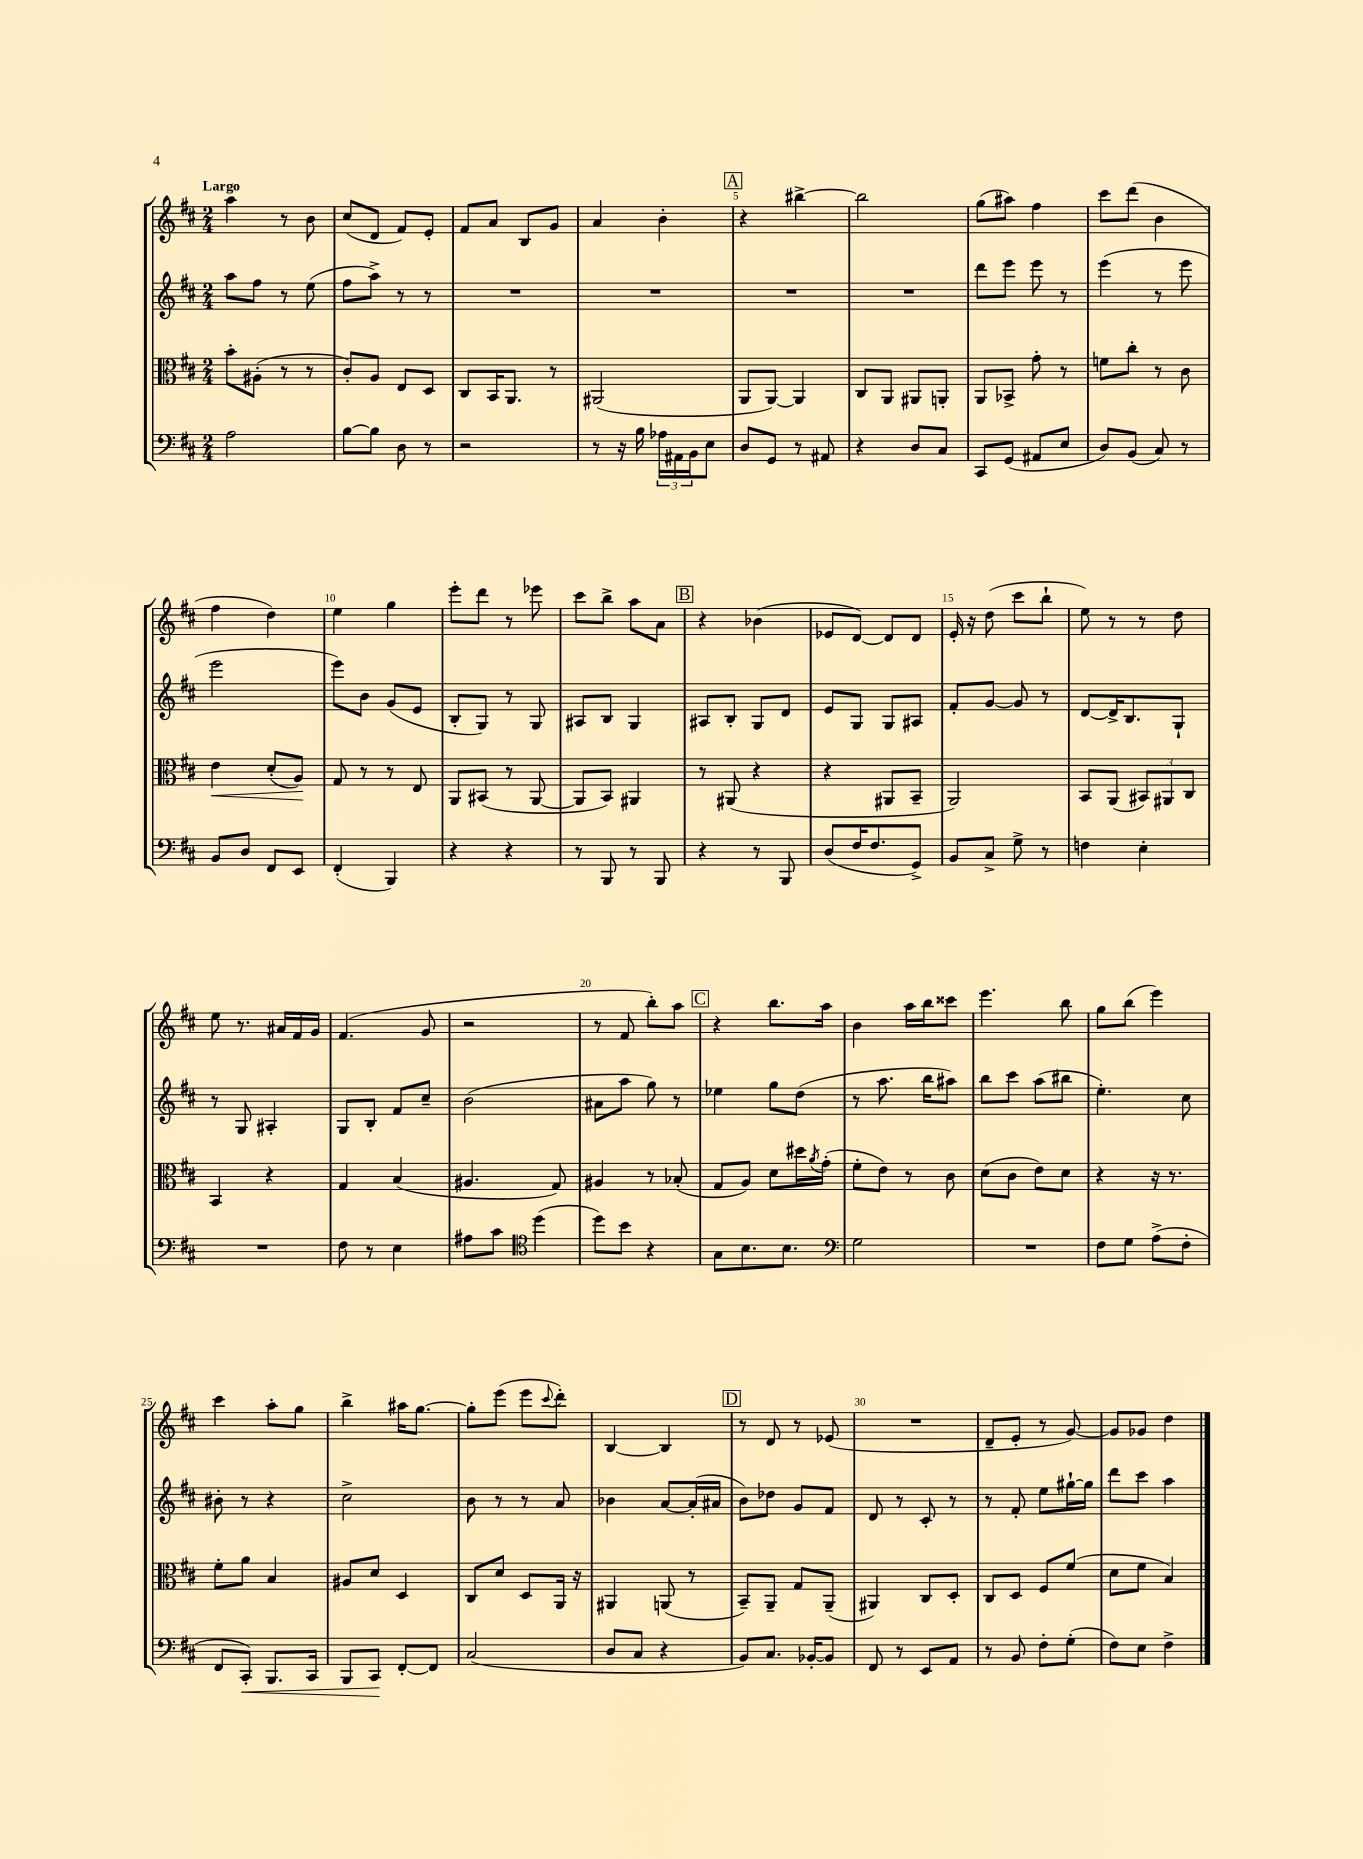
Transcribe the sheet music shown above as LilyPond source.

<<
\new StaffGroup <<
\new Staff = "s0" {
    \clef treble \key d \major \numericTimeSignature \time 2/4 \tempo "Largo"
    a''4 r8 b'8 |
    cis''8( d'8 fis'8) e'8-. |
    fis'8 a'8 b8 g'8 |
    a'4 b'4-. |
    \mark \markup { \box "A" } r4 bis''4~-> |
    bis''2 |
    g''8( ais''8) fis''4 |
    cis'''8 d'''8( b'4 |
    fis''4 d''4) |
    e''4 g''4 |
    e'''8-. d'''8 r8 ees'''8 |
    cis'''8 b''8-> a''8 a'8 |
    \mark \markup { \box "B" } r4 bes'4( |
    ees'8 d'8~) d'8 d'8 |
    e'16-. r16 d''8( cis'''8 b''8-! |
    e''8) r8 r8 d''8 |
    e''8 r8. ais'16 fis'16 g'16 |
    fis'4.( g'8 |
    r2 |
    r8 fis'8 b''8-.) a''8 |
    \mark \markup { \box "C" } r4 b''8. a''16 |
    b'4 a''16 b''16 cisis'''8 |
    e'''4. b''8 |
    g''8 b''8( e'''4) |
    cis'''4 a''8-. g''8 |
    b''4-> ais''16 g''8.~ |
    g''8-. e'''8( e'''8 \appoggiatura { cis'''8 } d'''8-.) |
    b4~ b4 |
    \mark \markup { \box "D" } r8 d'8 r8 ees'8( |
    R2 |
    d'8-- e'8-. r8 g'8~) |
    g'8 ges'8 d''4 \bar "|." |
}
\new Staff = "s1" {
    \clef treble \key d \major \numericTimeSignature \time 2/4
    a''8 fis''8 r8 e''8( |
    fis''8 a''8->) r8 r8 |
    R2 |
    R2 |
    \mark \markup { \box "A" } R2 |
    R2 |
    d'''8 e'''8 e'''8 r8 |
    e'''4( r8 e'''8 |
    e'''2 |
    e'''8) b'8 g'8( e'8 |
    b8-. g8) r8 g8 |
    ais8 b8 g4 |
    \mark \markup { \box "B" } ais8 b8-. g8 d'8 |
    e'8 g8 g8 ais8 |
    fis'8-. g'8~ g'8 r8 |
    d'8~ d'16-> b8. g8-! |
    r8 g8 ais4-. |
    g8 b8-. fis'8 cis''8-- |
    b'2( |
    ais'8 a''8 g''8) r8 |
    \mark \markup { \box "C" } ees''4 g''8 d''8( |
    r8 a''8. b''16 ais''8) |
    b''8 cis'''8 a''8( bis''8 |
    e''4.-.) cis''8 |
    bis'8-. r8 r4 |
    cis''2-> |
    b'8 r8 r8 a'8 |
    bes'4 a'8~ a'16-.( ais'16 |
    \mark \markup { \box "D" } b'8) des''8 g'8 fis'8 |
    d'8 r8 cis'8-. r8 |
    r8 fis'8-. e''8 gis''16~-! gis''16 |
    d'''8 cis'''8 a''4 \bar "|." |
}
\new Staff = "s2" {
    \clef alto \key d \major \numericTimeSignature \time 2/4
    b'8-. ais8-.( r8 r8 |
    cis'8-.) a8 e8 d8 |
    cis8 b,16 a,8. r8 |
    ais,2( |
    \mark \markup { \box "A" } a,8 a,8~) a,4 |
    cis8 a,8 ais,8 a,8-. |
    a,8 bes,8-> g'8-. r8 |
    f'8 cis''8-. r8 cis'8 |
    e'4\< d'8-.( a8\!) |
    g8 r8 r8 e8 |
    a,8 bis,8( r8 a,8~ |
    a,8 b,8) ais,4 |
    \mark \markup { \box "B" } r8 ais,8( r4 |
    r4 ais,8 b,8-- |
    a,2) |
    b,8 a,8( \tuplet 3/2 { bis,8) ais,8 cis8 } |
    b,4 r4 |
    g4 b4( |
    ais4. g8) |
    ais4 r8 bes8-.( |
    \mark \markup { \box "C" } g8 a8) d'8 dis''16 \acciaccatura { a'8 } g'16-.( |
    fis'8-. e'8) r8 cis'8 |
    d'8( cis'8 e'8) d'8 |
    r4 r16 r8. |
    fis'8-. a'8 b4 |
    ais8 d'8 d4 |
    cis8 d'8 d8 a,16 r16 |
    ais,4 a,8( r8 |
    \mark \markup { \box "D" } b,8--) a,8-- g8 a,8--( |
    ais,4) cis8 d8-. |
    cis8 d8 fis8 fis'8( |
    d'8 fis'8 b4) \bar "|." |
}
\new Staff = "s3" {
    \clef bass \key d \major \numericTimeSignature \time 2/4
    a2 |
    b8~ b8 d8 r8 |
    r2 |
    r8 r16 b16 \tuplet 3/2 { aes16 ais,16 b,16 } e8 |
    \mark \markup { \box "A" } d8 g,8 r8 ais,8 |
    r4 d8 cis8 |
    cis,8 g,8( ais,8 e8 |
    d8) b,8( cis8) r8 |
    b,8 d8 fis,8 e,8 |
    fis,4-.( b,,4) |
    r4 r4 |
    r8 b,,8 r8 b,,8 |
    \mark \markup { \box "B" } r4 r8 b,,8 |
    d8( fis16 fis8. g,8->) |
    b,8 cis8-> g8-> r8 |
    f4 e4-. |
    R2 |
    fis8 r8 e4 |
    ais8 cis'8 \clef tenor d''4( |
    d''8) b'8 r4 |
    \mark \markup { \box "C" } g8 b8. b8. |
    \clef bass g2 |
    R2 |
    fis8 g8 a8->( fis8-. |
    fis,8 cis,8-.\<) b,,8. cis,16 |
    b,,8 cis,8\! fis,8~-. fis,8 |
    cis2( |
    d8 cis8 r4 |
    \mark \markup { \box "D" } b,8) cis8. bes,16~-. bes,8 |
    fis,8 r8 e,8 a,8 |
    r8 b,8 fis8-. g8-.( |
    fis8) e8 fis4-> \bar "|." |
}
>>
>>
\layout { \context { \Score \override BarNumber.break-visibility = ##(#f #t #t) barNumberVisibility = #(every-nth-bar-number-visible 5) } }
